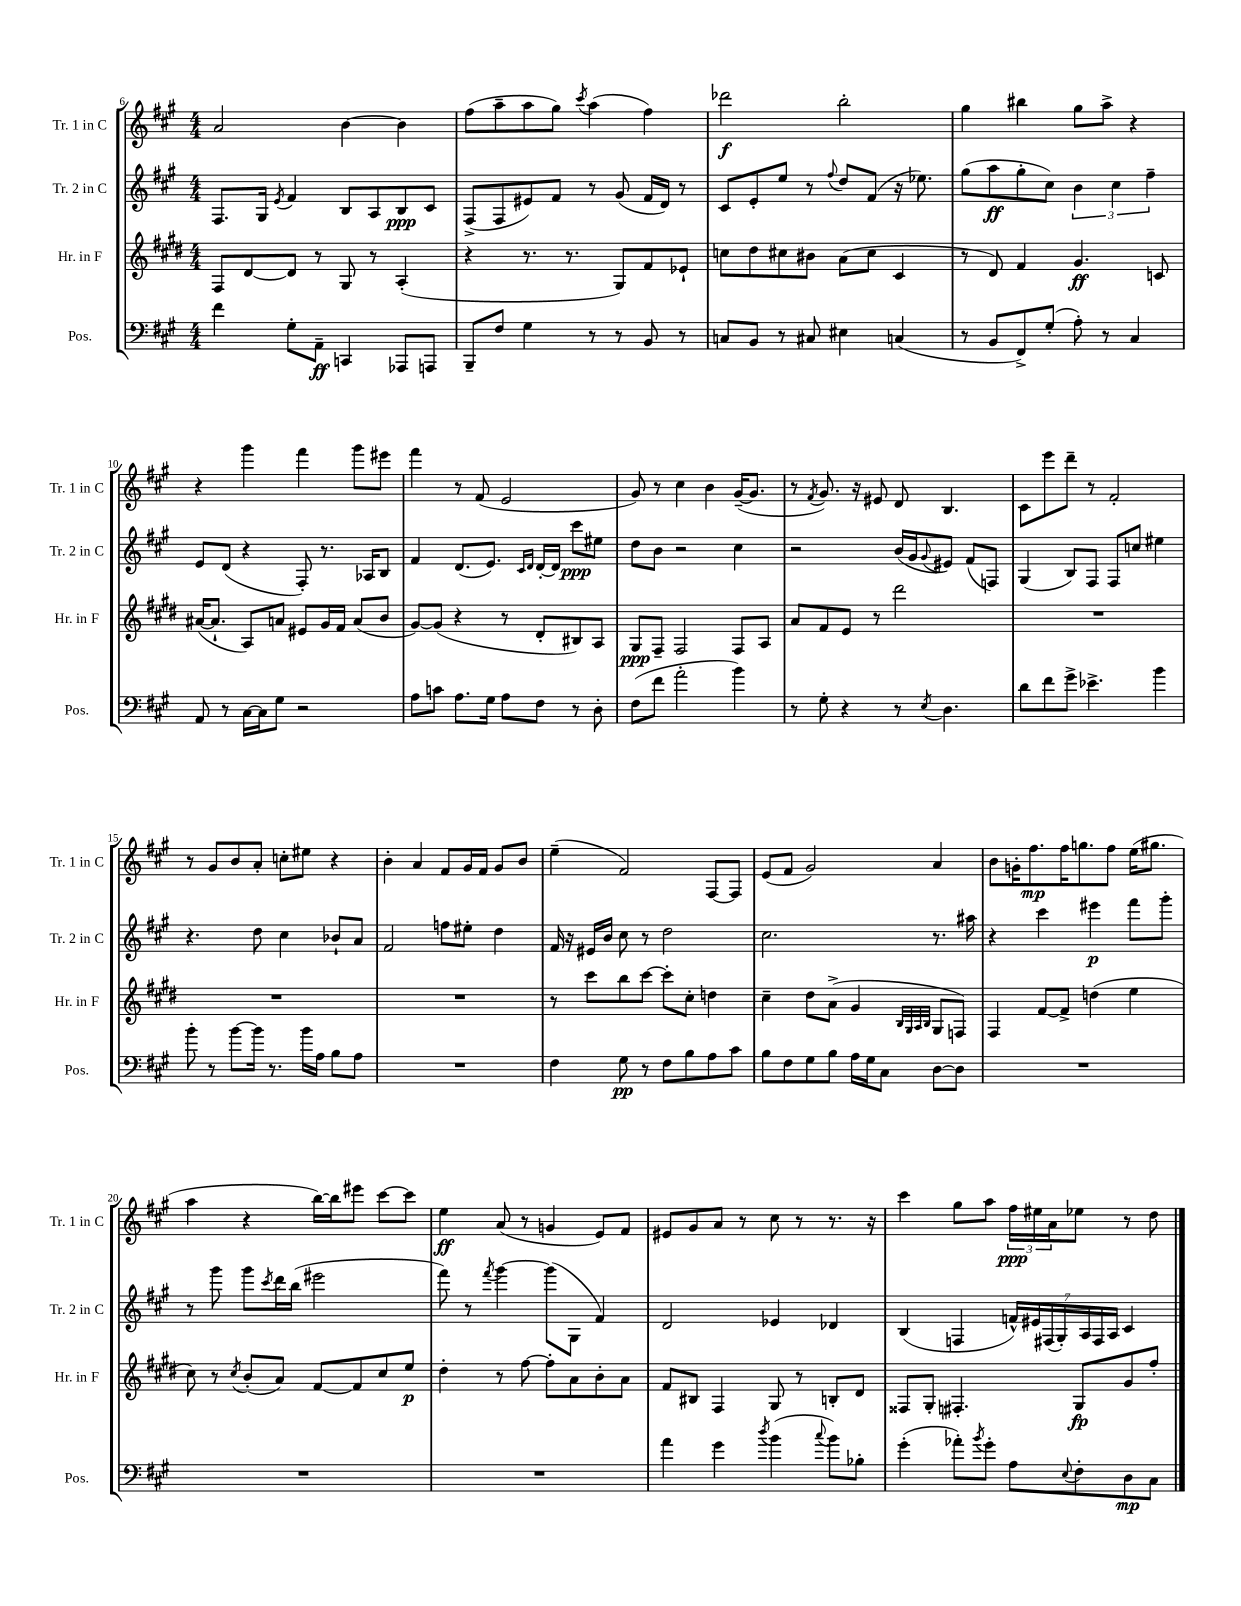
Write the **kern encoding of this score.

**kern	**dynam	**kern	**dynam	**kern	**dynam	**kern	**dynam
*part4	*part4	*part3	*part3	*part2	*part2	*part1	*part1
*staff4	*staff4	*staff3	*staff3	*staff2	*staff2	*staff1	*staff1
*I"Pos.	*	*I"Hr. in F	*	*I"Tr. 2 in C	*	*I"Tr. 1 in C	*
*I'Pos.	*	*I'Hr. in F	*	*I'Tr. 2 in C	*	*I'Tr. 1 in C	*
*clefF4	*	*clefG2	*	*clefG2	*	*clefG2	*
*k[f#c#g#]	*	*k[f#c#g#d#]	*	*k[f#c#g#]	*	*k[f#c#g#]	*
*M4/4	*	*M4/4	*	*M4/4	*	*M4/4	*
=6	=6	=6	=6	=6	=6	=6	=6
4f#\	.	8F#/L	.	8.F#/L	.	2a/	.
.	.	[8d#/	.	.	.	.	.
.	.	.	.	16G#/Jk	.	.	.
.	.	.	.	8qe/	.	.	.
8G#'\L	.	8d#/J]	.	4f#/	.	.	.
8AA~\J	ff	8r	.	.	.	.	.
4CCn/	.	8G#/	.	8B/L	.	[4b\	.
.	.	8r	.	8A/	.	.	.
8AAA-X/L	.	(4A'/	.	8B/	ppp	4b\]	.
8AAAn/J	.	.	.	8c#/J	.	.	.
=7	=7	=7	=7	=7	=7	=7	=7
8BBB~/L	.	4r	.	(8F#^/L	.	(8ff#\L	.
8F#/J	.	.	.	8F#/	.	8aa~\	.
4G#\	.	8.r	.	8e#X/)	.	8aa\	.
.	.	.	.	8f#/J	.	8gg#\J)	.
.	.	8.r	.	.	.	.	.
.	.	.	.	.	.	8qccc#/	.
8r	.	.	.	8r	.	(4aa\	.
8r	.	8G#/L)	.	(8g#/	.	.	.
8BB/	.	8f#/	.	16f#/LL	.	4ff#\)	.
.	.	.	.	16d/JJ)	.	.	.
8r	.	8e-X`/J	.	8r	.	.	.
=8	=8	=8	=8	=8	=8	=8	=8
8Cn/L	.	8ccn\L	.	8c#/L	.	2ddd-X\	f
8BB/J	.	8dd#\	.	8e'/	.	.	.
8r	.	8cc#X\	.	8ee/J	.	.	.
8C#X/	.	8b#X\J	.	8r	.	.	.
.	.	.	.	8qqff#/	.	.	.
4E#X\	.	(8a\L	.	8dd/L	.	2bb'\	.
.	.	8cc#\J	.	(8f#/J	.	.	.
(4Cn/	.	4c#/	.	16r	.	.	.
.	.	.	.	8.ee-X\)	.	.	.
=9	=9	=9	=9	=9	=9	=9	=9
8r	.	8r	.	(8gg#\L	.	4gg#\	.
8BB/L	.	8d#/)	.	8aa\	ff	.	.
8FF#^/)	.	4f#/	.	8gg#'\	.	4bb#X\	.
(8G#'/J	.	.	.	8cc#\J)	.	.	.
8A'\)	.	4.g#/	ff	6b\	.	8gg#\L	.
8r	.	.	.	.	.	8aa^\J	.
.	.	.	.	6cc#\	.	.	.
4C#/	.	.	.	.	.	4r	.
.	.	.	.	6ff#~\	.	.	.
.	.	8cn/	.	.	.	.	.
!!LO:LB:g=z
=10	=10	=10	=10	=10	=10	=10	=10
8AA/	.	([16a#X/KL	.	8e/L	.	4r	.
.	.	8.a#`/J]	.	.	.	.	.
8r	.	.	.	(8d/J	.	.	.
[16C#\LL	.	8A/L)	.	4r	.	4ggg#\	.
16C#\J]	.	.	.	.	.	.	.
8G#\J	.	8an/J	.	.	.	.	.
2r	.	8e#X/L	.	8F#'/)	.	4fff#\	.
.	.	16g#/L	.	8.r	.	.	.
.	.	16f#/JJ	.	.	.	.	.
.	.	(8a/L	.	.	.	8ggg#\L	.
.	.	.	.	16A-X/KL	.	.	.
.	.	8b/J	.	8B/J	.	8eee#X\J	.
=11	=11	=11	=11	=11	=11	=11	=11
8A\L	.	[8g#/L)	.	4f#/	.	4fff#\	.
8cn\J	.	(8g#/J]	.	.	.	.	.
8.A\L	.	4r	.	(8.d/L	.	8r	.
.	.	.	.	.	.	(8f#/	.
16G#\Jk	.	.	.	8.e/J)	.	.	.
8A\L	.	8r	.	.	.	2e/	.
.	.	.	.	16qqc#/LL	.	.	.
.	.	.	.	16qqd/JJ	.	.	.
8F#\J	.	8d#'/L	.	[16d'/LL	.	.	.
.	.	.	.	16d/JJ]	.	.	.
8r	.	8B#X/)	.	8ccc#\L	ppp	.	.
8D'\	.	8A/J	.	8ee#X\J	.	.	.
=12	=12	=12	=12	=12	=12	=12	=12
(8F#\L	.	8G#/L	ppp	8dd\L	.	8g#/)	.
8f#\J	.	8F#~/J	.	8b\J	.	8r	.
2a'\	.	2F#/	.	2r	.	4cc#\	.
.	.	.	.	.	.	4b\	.
4b\)	.	8F#/L	.	4cc#\	.	([16g#~/KL	.
.	.	.	.	.	.	8.g#/J]	.
.	.	8A/J	.	.	.	.	.
=13	=13	=13	=13	=13	=13	=13	=13
8r	.	8a/L	.	2r	.	8r	.
.	.	.	.	.	.	8qf#/	.
8G#'\	.	8f#/	.	.	.	8.g#/)	.
4r	.	8e/J	.	.	.	.	.
.	.	.	.	.	.	16r	.
.	.	8r	.	.	.	8e#X/	.
8r	.	2ddd#\	.	(16b/LL	.	8d/	.
.	.	.	.	16g#/J	.	.	.
8qE/	.	.	.	8qqg#/	.	.	.
4.D\	.	.	.	8e#X/J)	.	4.B/	.
.	.	.	.	(8f#/L	.	.	.
.	.	.	.	8Fn/J)	.	.	.
=14	=14	=14	=14	=14	=14	=14	=14
8d\L	.	1r	.	(4G#/	.	8c#\L	.
8f#\	.	.	.	.	.	8eee\	.
8g#^\J	.	.	.	8B/L)	.	8ddd~\J	.
4.e-X^\	.	.	.	8F#/J	.	8r	.
.	.	.	.	8F#/L	.	2f#'/	.
.	.	.	.	8ccn/J	.	.	.
4b\	.	.	.	4ee#X\	.	.	.
!!LO:LB:g=z
=15	=15	=15	=15	=15	=15	=15	=15
8b'\	.	1r	.	4.r	.	8r	.
8r	.	.	.	.	.	8g#/L	.
[8b\L	.	.	.	.	.	8b/	.
16b\Jk]	.	.	.	8dd\	.	8a'/J	.
8.r	.	.	.	.	.	.	.
.	.	.	.	4cc#\	.	8ccn'\L	.
16b\LL	.	.	.	.	.	8ee#X\J	.
16A\JJ	.	.	.	.	.	.	.
8B\L	.	.	.	8b-X`/L	.	4r	.
8A\J	.	.	.	8a/J	.	.	.
=16	=16	=16	=16	=16	=16	=16	=16
1r	.	1r	.	2f#/	.	4b'\	.
.	.	.	.	.	.	4a/	.
.	.	.	.	8ffn\L	.	8f#/L	.
.	.	.	.	8ee#X'\J	.	16g#/L	.
.	.	.	.	.	.	16f#/JJ	.
.	.	.	.	4dd\	.	8g#/L	.
.	.	.	.	.	.	8b/J	.
=17	=17	=17	=17	=17	=17	=17	=17
4F#\	.	8r	.	16f#/	.	(4ee~\	.
.	.	.	.	16r	.	.	.
.	.	8ccc#\L	.	16e#X/LL	.	.	.
.	.	.	.	16b/JJ	.	.	.
8G#\	pp	8bb\	.	8cc#\	.	2f#/)	.
8r	.	[8ccc#\J	.	8r	.	.	.
8F#\L	.	8ccc#'\L]	.	2dd\	.	.	.
8B\	.	8cc#'\J	.	.	.	.	.
8A\	.	4ddn\	.	.	.	[8F#/L	.
8c#\J	.	.	.	.	.	8F#/J]	.
=18	=18	=18	=18	=18	=18	=18	=18
8B\L	.	4cc#~\	.	2.cc#\	.	(8e/L	.
8F#\	.	.	.	.	.	8f#/J	.
8G#\	.	8dd#\L	.	.	.	2g#/)	.
8B\J	.	(8a^\J	.	.	.	.	.
16A\LL	.	4g#/	.	.	.	.	.
16G#\J	.	.	.	.	.	.	.
8C#\J	.	.	.	.	.	.	.
.	.	32qqB/LLL	.	.	.	.	.
.	.	32qqG#/	.	.	.	.	.
.	.	32qqA/	.	.	.	.	.
.	.	32qqB/JJJ	.	.	.	.	.
[8D\L	.	8G#/L	.	8.r	.	4a/	.
8D\J]	.	8Fn/J)	.	.	.	.	.
.	.	.	.	16aa#X\	.	.	.
=19	=19	=19	=19	=19	=19	=19	=19
1r	.	4F#/	.	4r	.	8b\L	.
.	.	.	.	.	.	16gn'\K	.
.	.	.	.	.	.	8.ff#\	mp
.	.	[8f#/L	.	4ccc#\	.	.	.
.	.	8f#^/J]	.	.	.	16ff#\K	.
.	.	.	.	.	.	8.ggn\	.
.	.	(4ddn\	.	4eee#X\	p	.	.
.	.	.	.	.	.	8ff#\J	.
.	.	4ee\	.	8fff#\L	.	(16ee\KL	.
.	.	.	.	.	.	8.gg#X\J	.
.	.	.	.	8ggg#'\J	.	.	.
!!LO:LB:g=z
=20	=20	=20	=20	=20	=20	=20	=20
1r	.	8cc#\)	.	8r	.	4aa\	.
.	.	8r	.	8ggg#\	.	.	.
.	.	8qcc#/	.	.	.	.	.
.	.	(8b'/L	.	8ggg#\L	.	4r	.
.	.	.	.	8qccc#/	.	.	.
.	.	8a/J)	.	16ddd\L	.	.	.
.	.	.	.	(16bb\JJ	.	.	.
.	.	[8f#/L	.	2eee#X\	.	[16bb\LL)	.
.	.	.	.	.	.	16bb\J]	.
.	.	8f#/]	.	.	.	8eee#X\J	.
.	.	8cc#/	.	.	.	[8ccc#\L	.
.	.	8ee/J	p	.	.	8ccc#\J]	.
=21	=21	=21	=21	=21	=21	=21	=21
1r	.	4dd#'\	.	8fff#\)	.	4ee\	ff
.	.	.	.	8r	.	.	.
.	.	.	.	8qfff#/	.	.	.
.	.	8r	.	[4ggg#\	.	(8a/	.
.	.	[8ff#\	.	.	.	8r	.
.	.	8ff#'\L]	.	(8ggg#\L]	.	4gn/	.
.	.	8a\	.	8G#\J	.	.	.
.	.	8b'\	.	4f#/)	.	8e/L)	.
.	.	8a\J	.	.	.	8f#/J	.
=22	=22	=22	=22	=22	=22	=22	=22
4a\	.	8f#/L	.	2d/	.	8e#X/L	.
.	.	8B#X/J	.	.	.	8g#/	.
4g#\	.	4F#/	.	.	.	8a/J	.
.	.	.	.	.	.	8r	.
8qdd/	.	.	.	.	.	.	.
(4b\	.	8G#/	.	4e-X/	.	8cc#\	.
.	.	8r	.	.	.	8r	.
8qqcc#/	.	.	.	.	.	.	.
8b\L)	.	8Bn'/L	.	4d-X/	.	8.r	.
8B-X'\J	.	8d#/J	.	.	.	.	.
.	.	.	.	.	.	16r	.
=23	=23	=23	=23	=23	=23	=23	=23
(4g#'\	.	8F##X/L	.	(4B/	.	4ccc#\	.
.	.	8G#'/J	.	.	.	.	.
8a-X'\L)	.	4.F#X'/	.	4Fn/	.	8gg#\L	.
8qb/	.	.	.	.	.	.	.
8g#'\J	.	.	.	.	.	8aa\J	.
8A\L	.	.	.	28fn^^/LL)	.	24ff#\LL	ppp
.	.	.	.	28e#X/	.	.	.
.	.	.	.	.	.	24ee#X\	.
.	.	.	.	(28F#X/	.	.	.
.	.	.	.	.	.	24a\J	.
.	.	.	.	28G#'/)	.	.	.
8qqE/	.	.	.	.	.	.	.
8F#'\	.	8G#/L	fp	.	.	8ee-X\J	.
.	.	.	.	28A/	.	.	.
.	.	.	.	28F#/	.	.	.
.	.	.	.	28A/JJ	.	.	.
8D\	mp	8g#/	.	4c#/	.	8r	.
8C#\J	.	8ff#'/J	.	.	.	8dd\	.
==	==	==	==	==	==	==	==
*-	*-	*-	*-	*-	*-	*-	*-
